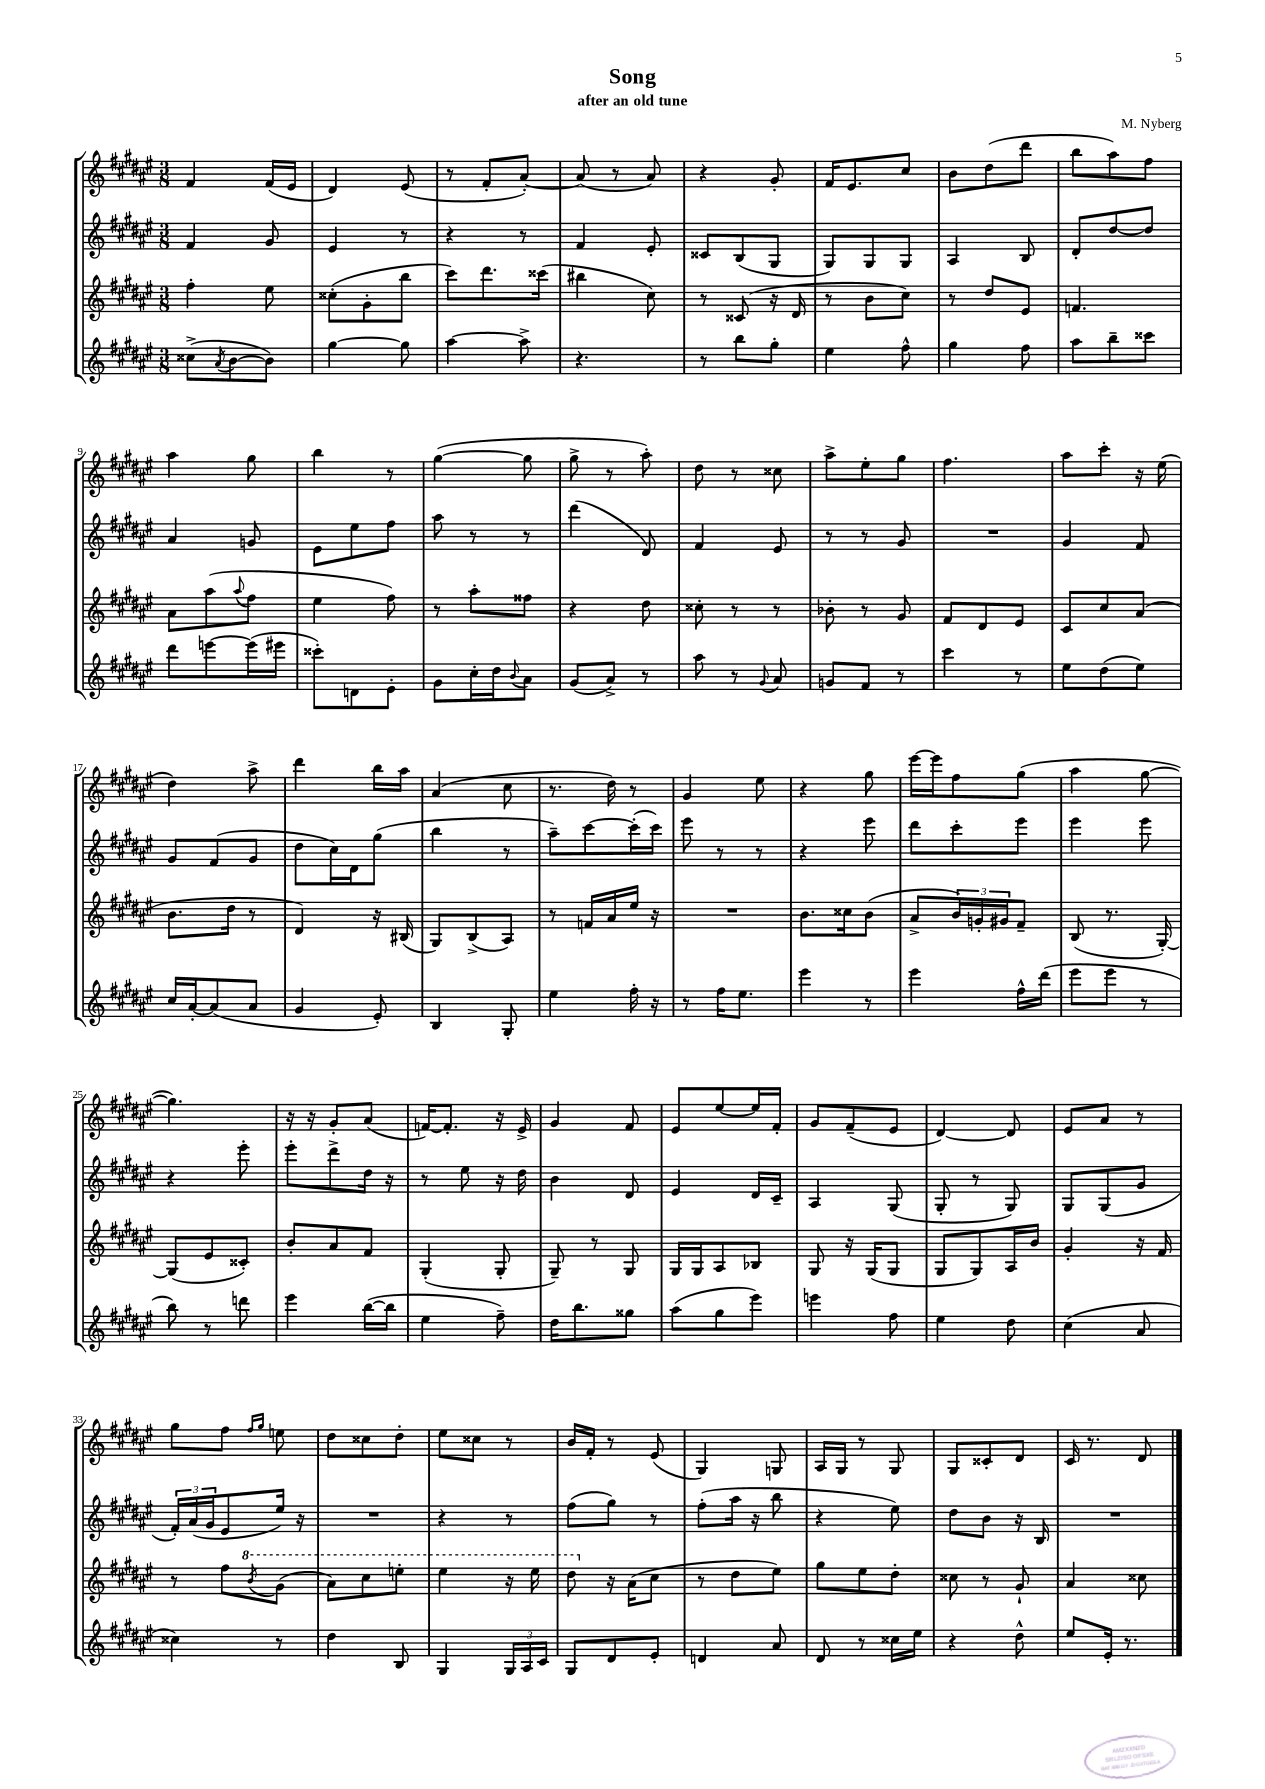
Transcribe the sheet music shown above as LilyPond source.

\header { title = "Song" composer = "M. Nyberg" subtitle = "after an old tune" }
<<
\new StaffGroup <<
\new Staff = "s0" {
    \clef treble \key fis \major \numericTimeSignature \time 3/8
    fis'4 fis'16( eis'16 |
    dis'4) eis'8( |
    r8 fis'8-. ais'8~-.) |
    ais'8( r8 ais'8) |
    r4 gis'8-. |
    fis'16 eis'8. cis''8 |
    b'8 dis''8( dis'''8 |
    b''8 ais''8) fis''8 |
    ais''4 gis''8 |
    b''4 r8 |
    gis''4~( gis''8 |
    gis''8-> r8 ais''8-.) |
    dis''8 r8 cisis''8 |
    ais''8-> eis''8-. gis''8 |
    fis''4. |
    ais''8 cis'''8-. r16 eis''16( |
    dis''4) ais''8-> |
    dis'''4 b''16 ais''16 |
    ais'4( cis''8 |
    r8. dis''16) r8 |
    gis'4 eis''8 |
    r4 gis''8 |
    eis'''16~ eis'''16 fis''8 gis''8( |
    ais''4 gis''8~ |
    gis''4.) |
    r16 r16 gis'8-. ais'8( |
    f'16~) f'8.-. r16 eis'16-> |
    gis'4 fis'8 |
    eis'8 eis''8~ eis''16 fis'16-. |
    gis'8 fis'8--( eis'8 |
    dis'4~) dis'8 |
    eis'8 ais'8 r8 |
    gis''8 fis''8 \grace { fis''16 gis''16 } e''8 |
    dis''8 cisis''8 dis''8-. |
    eis''8 cisis''8 r8 |
    b'16 fis'16-. r8 eis'8( |
    gis4) g8 |
    ais16 gis16 r8 gis8 |
    gis8 cisis'8-. dis'8 |
    cis'16 r8. dis'8 \bar "|." |
}
\new Staff = "s1" {
    \clef treble \key fis \major \numericTimeSignature \time 3/8
    fis'4 gis'8 |
    eis'4 r8 |
    r4 r8 |
    fis'4 eis'8-. |
    cisis'8 b8( gis8 |
    gis8) gis8 gis8 |
    ais4 b8 |
    dis'8-. dis''8~ dis''8 |
    ais'4 g'8 |
    eis'8 eis''8 fis''8 |
    ais''8 r8 r8 |
    dis'''4( dis'8) |
    fis'4 eis'8 |
    r8 r8 gis'8 |
    R4. |
    gis'4 fis'8 |
    gis'8 fis'8( gis'8 |
    dis''8 cis''16) dis'16 gis''8( |
    b''4 r8 |
    ais''8--) cis'''8~ cis'''16-.( cis'''16) |
    eis'''8 r8 r8 |
    r4 eis'''8 |
    dis'''8 cis'''8-. eis'''8 |
    eis'''4 eis'''8 |
    r4 eis'''8-. |
    eis'''8-. dis'''8-> dis''16 r16 |
    r8 eis''8 r16 dis''16 |
    b'4 dis'8 |
    eis'4 dis'16 cis'16-- |
    ais4 gis8( |
    gis8-. r8 gis8) |
    gis8 gis8( gis'8 |
    \tuplet 3/2 { fis'16-.) ais'16( gis'16 } eis'8 eis''16) r16 |
    R4. |
    r4 r8 |
    fis''8( gis''8) r8 |
    fis''8-.( ais''16 r16 b''8 |
    r4 eis''8) |
    dis''8 b'8 r16 b16 |
    R4. \bar "|." |
}
\new Staff = "s2" {
    \clef treble \key fis \major \numericTimeSignature \time 3/8
    fis''4-. eis''8 |
    cisis''8-.( gis'8-. b''8 |
    cis'''8) dis'''8. cisis'''16( |
    bis''4 cis''8) |
    r8 cisis'8( r16 dis'16 |
    r8 b'8 cis''8) |
    r8 dis''8 eis'8 |
    f'4. |
    ais'8 ais''8( \appoggiatura { ais''8 } fis''8 |
    eis''4 fis''8) |
    r8 ais''8-. fisis''8 |
    r4 dis''8 |
    cisis''8-. r8 r8 |
    bes'8-. r8 gis'8 |
    fis'8 dis'8 eis'8 |
    cis'8 cis''8 ais'8( |
    b'8. dis''16 r8 |
    dis'4) r16 bis16( |
    gis8) b8->( ais8) |
    r8 f'16 ais'16 eis''16 r16 |
    R4. |
    b'8. cisis''16 b'8( |
    ais'8-> \tuplet 3/2 { b'16) g'16-. gis'16 } fis'8-- |
    b8( r8. gis16~-.) |
    gis8( eis'8 cisis'8-.) |
    b'8-. ais'8 fis'8 |
    gis4-.( gis8-. |
    gis8--) r8 gis8 |
    gis16 gis16 ais8 bes8 |
    gis8 r16 gis16( gis8 |
    gis8 gis8) ais16 b'16 |
    gis'4-. r16 fis'16 |
    r8 fis''8 \ottava #1 \acciaccatura { b''8 } gis''8( |
    ais''8) cis'''8 e'''8-. |
    eis'''4 r16 eis'''16 |
    dis'''8 \ottava #0 r16 ais'16( cis''8 |
    r8 dis''8 eis''8) |
    gis''8 eis''8 dis''8-. |
    cisis''8 r8 gis'8-! |
    ais'4 cisis''8 \bar "|." |
}
\new Staff = "s3" {
    \clef treble \key fis \major \numericTimeSignature \time 3/8
    cisis''8->( \acciaccatura { ais'8 } b'8~ b'8) |
    gis''4~ gis''8 |
    ais''4~ ais''8-> |
    r4. |
    r8 b''8 gis''8-. |
    eis''4 fis''8-^ |
    gis''4 fis''8 |
    ais''8 b''8-- cisis'''8 |
    dis'''8 e'''8~ e'''16( eis'''16 |
    cisis'''8-.) d'8 eis'8-. |
    gis'8 cis''16-. dis''16 \appoggiatura { b'8 } ais'8 |
    gis'8( ais'8->) r8 |
    ais''8 r8 \appoggiatura { gis'8 } ais'8 |
    g'8 fis'8 r8 |
    cis'''4 r8 |
    eis''8 dis''8( eis''8) |
    cis''16 ais'16~-. ais'8( ais'8 |
    gis'4 eis'8-.) |
    b4 gis8-. |
    eis''4 fis''16-. r16 |
    r8 fis''16 eis''8. |
    eis'''4 r8 |
    eis'''4 fis''16-^ dis'''16( |
    eis'''8 eis'''8 r8 |
    b''8) r8 d'''8 |
    eis'''4 b''16~( b''16 |
    eis''4 fis''8--) |
    dis''16 b''8. gisis''8 |
    ais''8( gis''8 eis'''8) |
    e'''4 fis''8 |
    eis''4 dis''8 |
    cis''4( ais'8 |
    cisis''4) r8 |
    dis''4 b8 |
    gis4 \tuplet 3/2 { gis16 ais16 cis'16 } |
    gis8 dis'8 eis'8-. |
    d'4 ais'8 |
    dis'8 r8 cisis''16 eis''16 |
    r4 dis''8-^ |
    eis''8 eis'16-. r8. \bar "|." |
}
>>
>>
